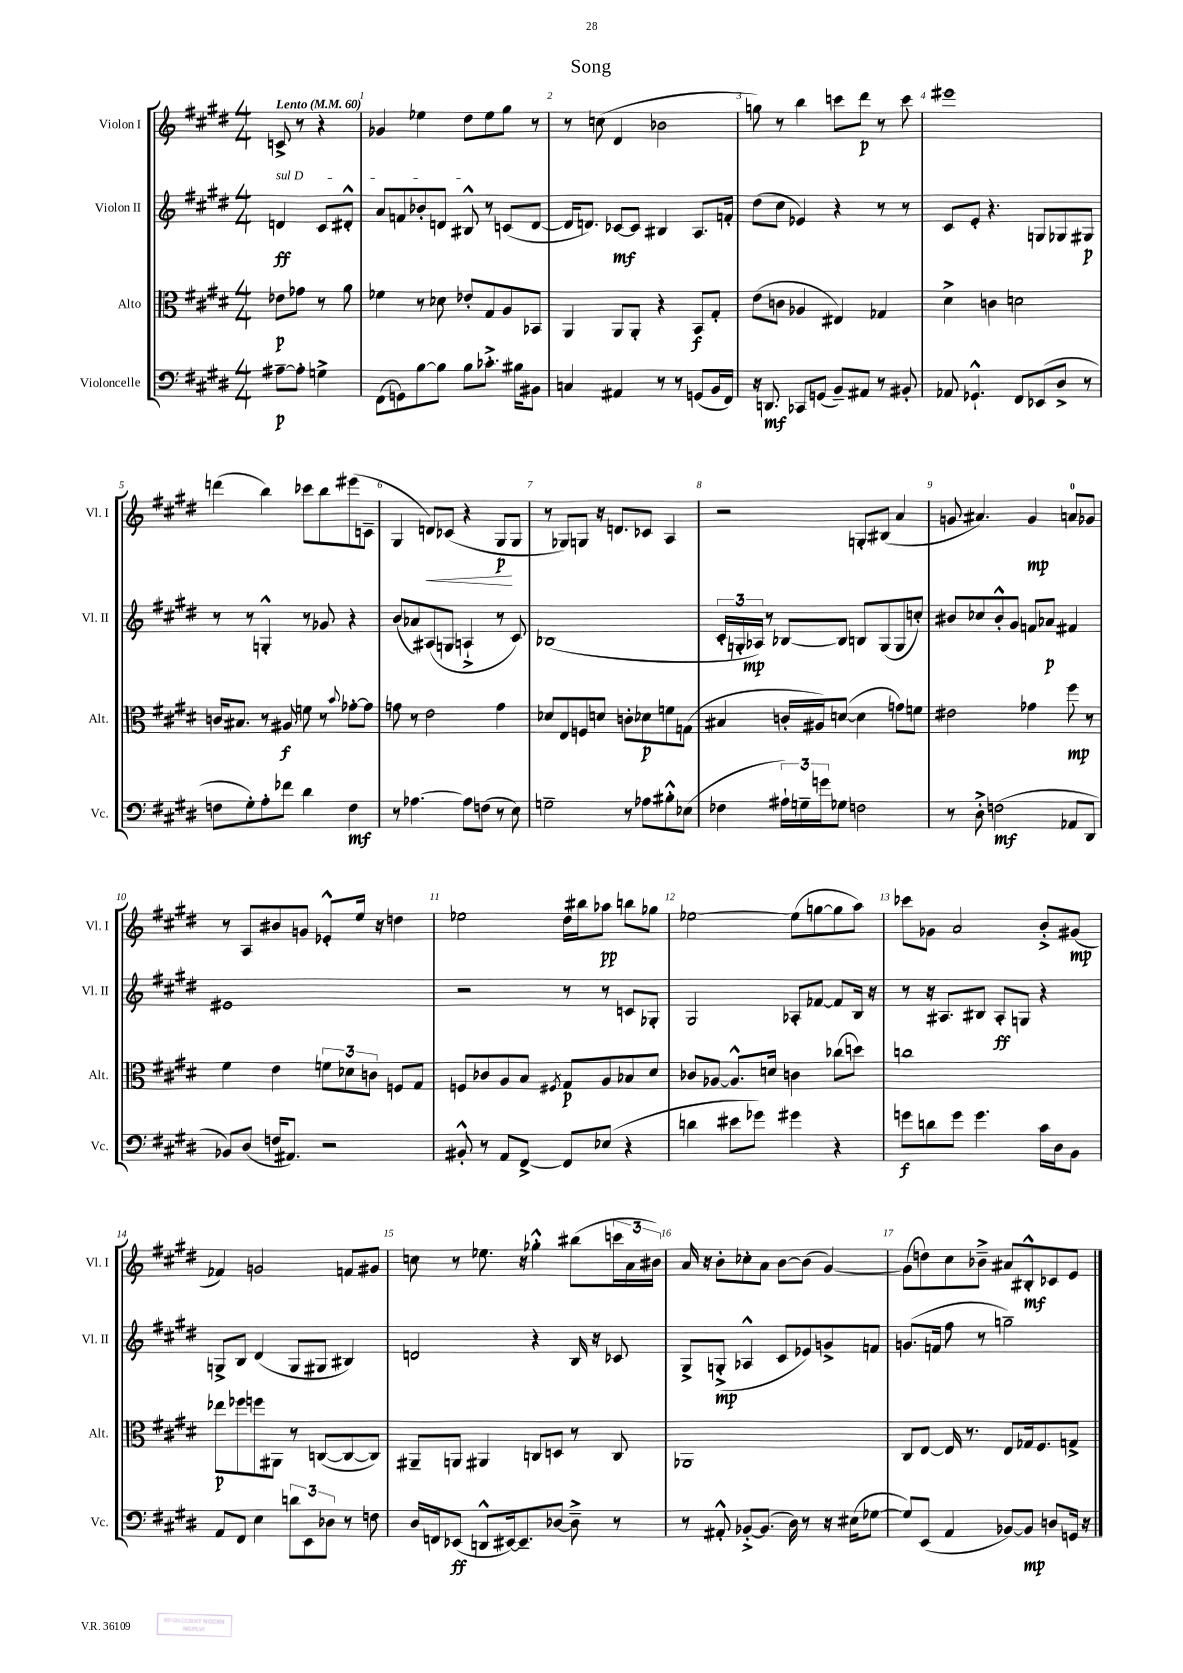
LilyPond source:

\header { title = "Song" }
<<
\new StaffGroup <<
\new Staff = "s0" \with { instrumentName = "Violon I" shortInstrumentName = "Vl. I" } {
    \clef treble \key e \major \numericTimeSignature \time 4/4 \partial 2 \tempo "Lento" 4 = 60
    c'8-> r8 r4 |
    ges'4 ees''4 dis''8 ees''8 gis''8 r8 |
    r8 c''8( dis'4 bes'2 |
    g''8) r8 b''4 c'''8 dis'''8\p r8 c'''8 |
    eis'''1 |
    d'''4( b''4) ces'''8 b''8 eis'''8( c'8-- |
    gis4 d'8\<) ces'8( r4 gis8\p\! gis8 |
    r8 ges8) g8 r16 d'8. ces'8 a4 |
    r2 g8-. bis8( a'4 |
    g'8 ais'4.) g'4\mp a'8-0 ges'8 |
    r8 a8 bis'8 g'8 ees'8-.-^ e''16 r16 d''4 |
    ees''2 dis''16 bis''16 aes''8\pp b''8 ges''8 |
    ees''2~ ees''8( g''8~ g''8 a''8) |
    ces'''8 ges'8 a'2 b'8-.-> gis'8\mp( |
    fes'4) g'2 f'8 gis'8 |
    c''8 r8 ees''8. r16 ges''4-.-^ bis''8( \tuplet 3/2 { c'''16 a'16 bis'16) } |
    a'16 r16 b'8-. ces''8-. a'8 b'8~ b'8( gis'4~) |
    gis'8( d''8) cis''8 bes'8---> ais'8 bis8-.-^\mf ces'8 e'8 \bar "|." |
}
\new Staff = "s1" \with { instrumentName = "Violon II" shortInstrumentName = "Vl. II" } {
    \clef treble \key e \major \numericTimeSignature \time 4/4 \partial 2
    \once \override TextSpanner.bound-details.left.text = \markup { \italic "sul D" } d'4\ff\startTextSpan cis'8 dis'8-.-^ |
    a'8 f'8 bes'8-. d'8 bis8-^\stopTextSpan r8 c'8( d'8~ |
    d'16 d'8.) ces'8~\mf ces'8 bis4 a8. f'16-. |
    dis''8( cis''8 ees'4) r4 r8 r8 |
    cis'8 e'8-. r4. g8 ges8 gis8\p |
    r8 r8 g4-.-^ r8 ges'8 r4 |
    b'8( aes'8) ais8( g8 a4-!-> r8 cis'8) |
    bes1( |
    \tuplet 3/2 { cis'16-. g16-. aes16\mp) } r8 bes8~ bes8 b8 g8( g8 c''8-.) |
    bis'8 ces''8 bis'8-.-^ gis'8 f'8 aes'8\p fis'4 |
    eis'1 |
    r2 r8 r8 c'8 ges8-. |
    gis2 aes8-. fes'8~ fes'8 b16 r16 |
    r8 r16 ais8. bis8 ais8-.\ff g8 r4 |
    g8-> b8 dis'4( g8 gis8 bis4) |
    d'2 r4 b16 r16 ces'8 |
    gis8-> g8-.->\mp( aes4-^ cis'8 ees'8) g'8-> f'8 |
    g'8.( f'16 fis''8 r8 g''2--) \bar "|." |
}
\new Staff = "s2" \with { instrumentName = "Alto" shortInstrumentName = "Alt." } {
    \clef alto \key e \major \numericTimeSignature \time 4/4 \partial 2
    ees'8\p ges'8 r8 a'8 |
    fes'4 r8 des'8 ees'8-. gis8 a8 bes,8 |
    a,4 a,8 a,8-. r4 b,8\f gis8-. |
    e'8( c'8 aes4 eis4) ges4 |
    dis'4-> c'4 d'2 |
    c'16 bis8. r8 ais8\f f'8 r8 \appoggiatura { b'8 } ges'8~-. ges'8 |
    g'8 r8 e'2 g'4 |
    des'8 e8 f8 d'8 c'8-. des'8\p f'8 g8( |
    bis4 c'16-. ais16) d'8~( d'4 g'8) f'8 |
    eis'2 ges'4 fis''8\mp r8 |
    fis'4 e'4 \tuplet 3/2 { f'8 des'8 c'8 } f8 gis8 |
    f8 ces'8 a8 b8 \acciaccatura { fis8 } gis8\p a8 bes8 dis'8 |
    ces'8 aes8~ aes8.-^ d'16 c'4 ces''8( d''8) |
    c''1 |
    ees''8\p fes''8 f''8 ais,8 r8 c8~( c8~ c8) |
    ais,8-- a,8 ais,4 c8 d8 r8 c8 |
    aes,1 |
    cis8 e8~ e16 r8. e8 ges16 fis8. g8-> \bar "|." |
}
\new Staff = "s3" \with { instrumentName = "Violoncelle" shortInstrumentName = "Vc." } {
    \clef bass \key e \major \numericTimeSignature \time 4/4 \partial 2
    ais8~--\p ais8-. g4-> |
    fis,8( g,8) b8~ b8 b8 ces'8.-.-> bis16 bis,8 |
    c4 ais,4 r8 r8 g,8( b,16 fis,16) |
    r16 d,8.\mf ces,8 g,8( b,8--) ais,8 r8 bis,8-. |
    aes,8 ges,4.-!-^ fis,8 ees,8( dis8-> r8 |
    f8 gis8-.) a8-. fes'8 dis'4 f4\mf |
    r8 aes4.~ aes8 f8( r8 e8) |
    g2-- r8 aes8 bis8-.-^ ees8( |
    fes4 \tuplet 3/2 { ais16-!) g16-- g'16 } ges8 f2 |
    r8 dis8-.-> f2\mf( aes,8 dis,8 |
    bes,8) dis8( f16 ais,8.) r2 |
    bis,8-.-^ r8 a,8 fis,8~-> fis,8 ees8( r4 |
    d'4 eis'8 ges'8) gis'4 r4 |
    g'8\f d'8 g'8 g'4. cis'16 dis16 b,8 |
    a,8 fis,8 e4 \tuplet 3/2 { d'8 e,8 des8 } r8 f8 |
    dis16 f,16 ees,8\ff( d,8-^ eis,16~) eis,8.-- des8~ des8---> r8 |
    r8 ais,8-.-^ bes,8~-.-> bes,8.( dis16) r8 r16 eis16( ges8~ |
    ges8) e,8( a,4 bes,8~) bes,8\mp d8 g,16 r16 \bar "|." |
}
>>
>>
\layout { \context { \Score \override BarNumber.break-visibility = ##(#f #t #t) barNumberVisibility = #all-bar-numbers-visible } }
